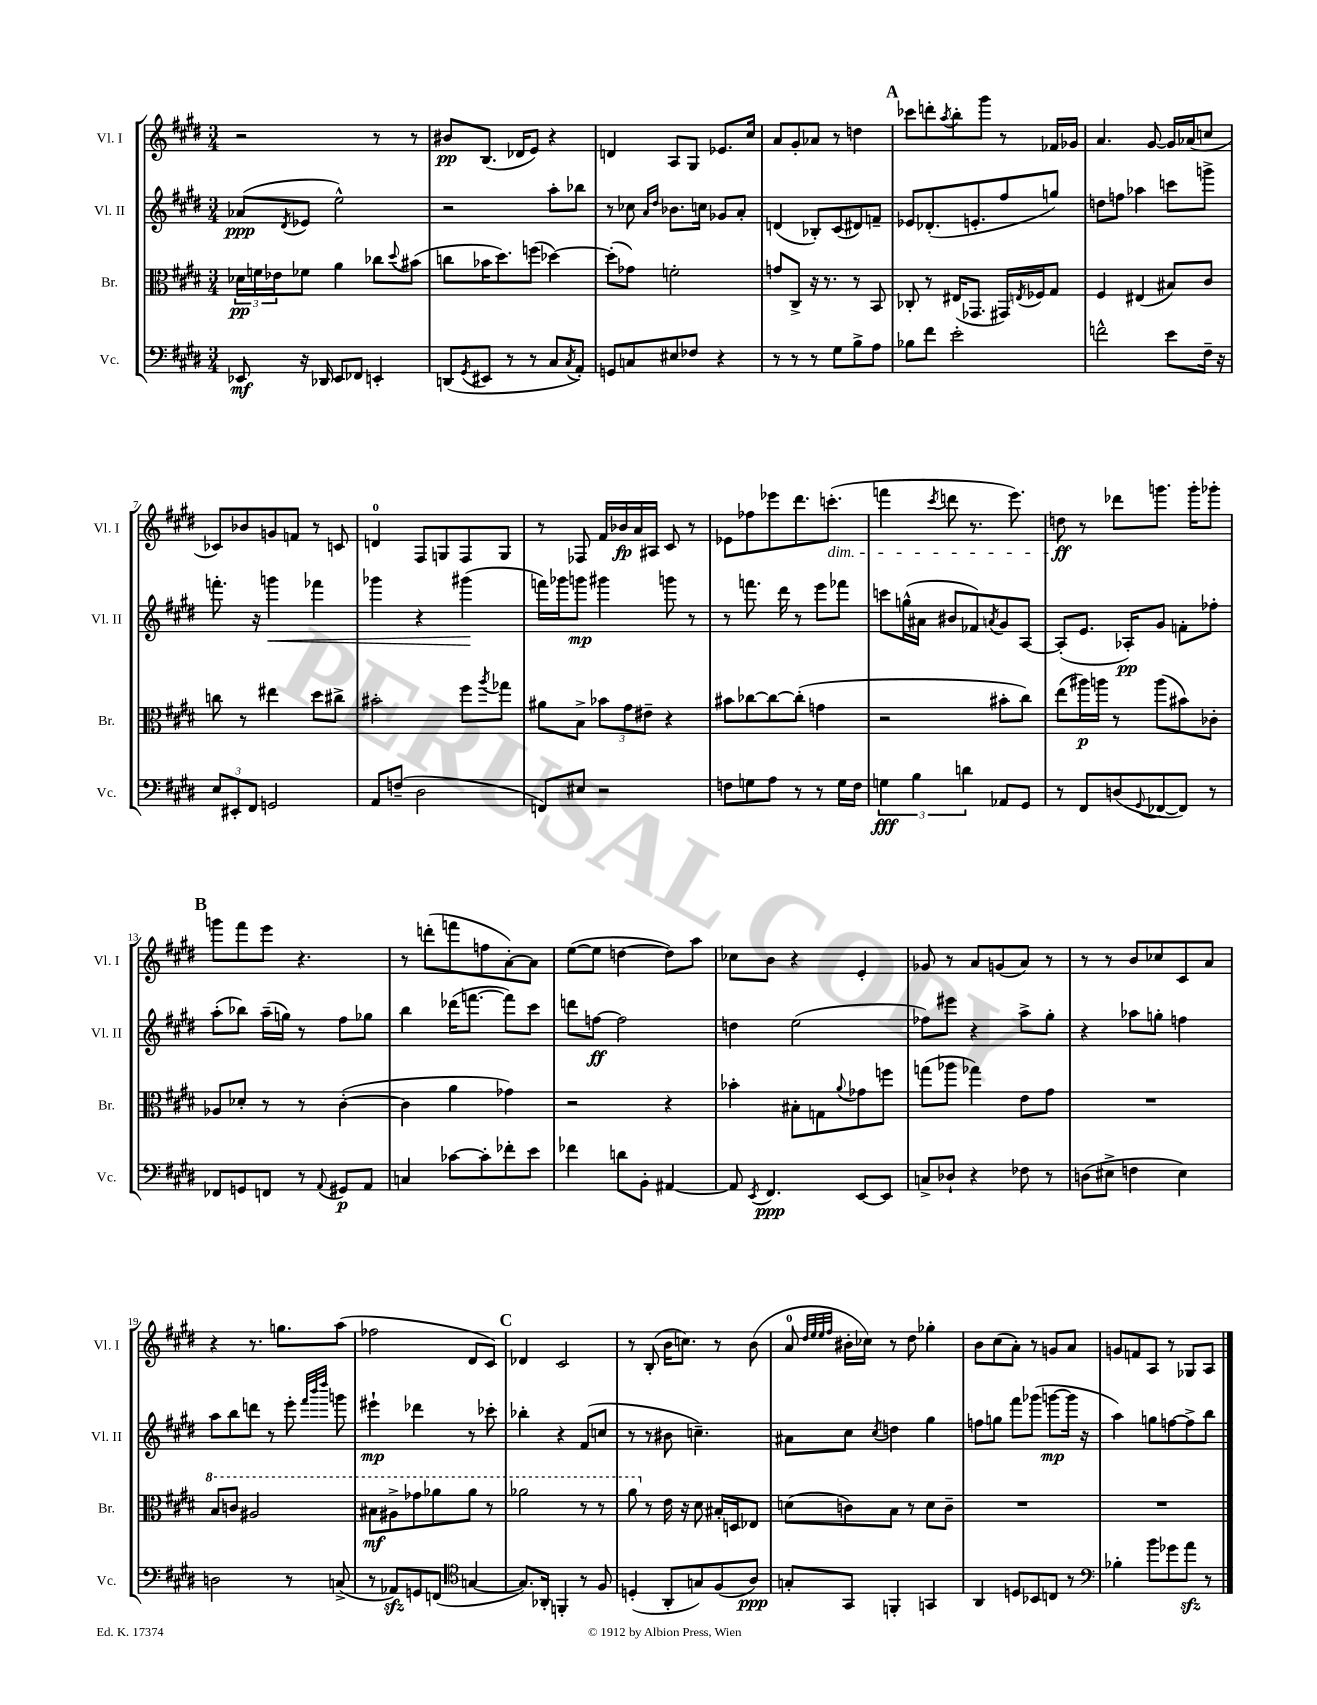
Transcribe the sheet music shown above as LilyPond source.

<<
\new StaffGroup <<
\new Staff = "s0" \with { instrumentName = "Vl. I" shortInstrumentName = "Vl. I" } {
    \clef treble \key e \major \numericTimeSignature \time 3/4
    r2 r8 r8 |
    bis'8\pp b8.( des'16 e'8) r4 |
    d'4 a8 gis8 ees'8. cis''16 |
    a'8 gis'8-. aes'8 r8 d''4 |
    \mark \markup { \bold "A" } ces'''8 d'''8-. \acciaccatura { a''8 } b''8-. gis'''8 r8 fes'16 ges'16 |
    a'4. gis'8~ gis'16 aes'16( c''8 |
    ces'8) bes'8 g'8 f'8 r8 c'8 |
    d'4-0 fis8 g8 fis8 g8 |
    r8 fes8 fis'16 bes'16\fp a'16 ais16 cis'8 r8 |
    ees'8 fes''8 ees'''8 dis'''8. c'''8.-.\dim( |
    f'''4 \acciaccatura { cis'''8 } d'''8 r8. e'''8.) |
    d''8\ff\! r8 des'''8 g'''8. g'''16-. ges'''8-. |
    \mark \markup { \bold "B" } g'''8 fis'''8 e'''8 r4. |
    r8 d'''8-.( f'''8 f''8 a'8~-.) a'8 |
    e''8~( e''8 d''4~ d''8) a''8 |
    ces''8 b'8 r4 e'4-. |
    ges'8 r8 a'8 g'8( a'8) r8 |
    r8 r8 b'8 ces''8 cis'8 a'8 |
    r4 r8. g''8. a''8( |
    fes''2 dis'8 cis'8) |
    \mark \markup { \bold "C" } des'4 cis'2 |
    r8 b8-.( b'16 c''8.) r8 b'8( |
    a'8-0 \grace { dis''32 e''32 e''32 fis''32 } bis'16-. ces''16) r8 dis''8 ges''4-. |
    b'8 cis''8( a'8-.) r8 g'8 a'8 |
    g'8 f'8 a8 r8 ges8 a8 \bar "|." |
}
\new Staff = "s1" \with { instrumentName = "Vl. II" shortInstrumentName = "Vl. II" } {
    \clef treble \key e \major \numericTimeSignature \time 3/4
    aes'8\ppp( \acciaccatura { dis'8 } ees'8 e''2-^) |
    r2 a''8-. bes''8 |
    r8 ces''8 \grace { a'16 dis''16 } bes'8. c''16 ges'8 a'8-. |
    d'4( bes8-.) cis'8( dis'8) f'8-- |
    \mark \markup { \bold "A" } ees'8 des'8.-.( e'8.-. fis''8 g''8) |
    d''8 f''8 aes''4 c'''8 g'''8-> |
    f'''8.-. r16 g'''4\< fes'''4 |
    ges'''4 r4 gis'''4\!( |
    f'''16) ges'''16 g'''8\mp gis'''4 g'''8 r8 |
    r8 f'''8. dis'''16 r8 e'''8 fes'''8 |
    c'''8 g''16-^( ais'16 bis'8 fes'8) \acciaccatura { a'8 } gis'8 a8~ |
    a8-.( e'8. aes16-.\pp) gis'8 f'8-. fes''8-. |
    \mark \markup { \bold "B" } a''8-.( bes''8) a''16--( g''16) r8 fis''8 ges''8 |
    b''4 des'''16( f'''8.~ f'''8) cis'''8 |
    d'''8 f''8~\ff f''2 |
    d''4 e''2( |
    fes''8) eis'''8 r4 a''8-> gis''8-. |
    r4 aes''8 g''8-. f''4 |
    a''8 b''8 d'''8 r8 e'''8-. \grace { fis'''32 b'''32 dis''''32 } g'''8 |
    eis'''4-!\mp des'''4 r8 ces'''8-. |
    \mark \markup { \bold "C" } bes''4-. r4 fis'8( c''8 |
    r8 r8 bis'8 c''4.--) |
    ais'8 cis''8 \acciaccatura { cis''8 } d''4 gis''4 |
    f''8 g''8 fis'''8 ges'''8( g'''8~\mp g'''16 r16 |
    a''4) g''8 f''8~ f''8-> b''8 \bar "|." |
}
\new Staff = "s2" \with { instrumentName = "Br." shortInstrumentName = "Br." } {
    \clef alto \key e \major \numericTimeSignature \time 3/4
    \tuplet 3/2 { des'16\pp f'16 ees'16 } fes'8 a'4 ces''8 \appoggiatura { dis''8 } bis'8( |
    c''8 bes'16 dis''8.) f''8( des''4~) |
    des''8-.( ges'8) f'2-. |
    g'8 cis8-> r16 r8. r8 b,8 |
    \mark \markup { \bold "A" } ces8-. r8 eis16( ges,8. gis,16) \acciaccatura { e8 } fes16 gis8 |
    fis4 eis4( bis8) cis'8 |
    c''8 r8 eis''4 dis''8 cis''8-> |
    bis'2-. fis''8 \acciaccatura { a''8 } ges''8 |
    ais'8 b8-> \tuplet 3/2 { bes'8 gis'8 eis'8-- } r4 |
    bis'8 ces''8~ ces''8~ ces''8-.( g'4 |
    r2 bis'8-. cis''8) |
    e''8( ais''16\p) a''16 r8 a''8( bis'8) ces'8-. |
    \mark \markup { \bold "B" } aes8 des'8-. r8 r8 cis'4~-.( |
    cis'4 a'4 ges'4) |
    r2 r4 |
    bes'4-. bis8-. g8 \appoggiatura { a'8 } ges'8 f''8 |
    g''8( aes''8 ges''4) e'8 gis'8 |
    R2. |
    \ottava #1 b'8 c''8 ais'2 |
    bis'8\mf ais'8-> ges''8 aes''8 aes''8 r8 |
    \mark \markup { \bold "C" } aes''2 r8 r8 |
    a''8 \ottava #0 r8 e'16 r16 dis'8 bis16-. d16 ees8 |
    d'8( c'8) b8 r8 d'8 c'8-- |
    R2. |
    R2. \bar "|." |
}
\new Staff = "s3" \with { instrumentName = "Vc." shortInstrumentName = "Vc." } {
    \clef bass \key e \major \numericTimeSignature \time 3/4
    ees,8\mf r16 des,16 ees,8 fes,8 e,4-. |
    d,8( \acciaccatura { gis,8 } eis,8 r8 r8 cis8 \acciaccatura { cis8 } a,8-.) |
    g,8 c8 eis8 fes8 r4 |
    r8 r8 r8 gis8 b8-> a8 |
    \mark \markup { \bold "A" } bes8 fis'8 e'2-. |
    f'2-^ e'8 fis16-- r16 |
    \tuplet 3/2 { e8 eis,8-. fis,8 } g,2 |
    a,8 f8--( dis2 |
    f,8) eis8 r2 |
    f8 g8 a8 r8 r8 g16 f16 |
    \tuplet 3/2 { g4\fff b4 d'4 } aes,8 gis,8 |
    r8 fis,8 d8( \appoggiatura { gis,8 } fes,8~ fes,8) r8 |
    \mark \markup { \bold "B" } fes,8 g,8 f,8 r8 \appoggiatura { a,8 } gis,8\p a,8 |
    c4 ces'8~ ces'8-. fes'8-. e'8 |
    fes'4 d'8 b,8-. ais,4~ |
    ais,8 \acciaccatura { e,8 } fis,4.\ppp e,8~ e,8 |
    c8-> des8-! r4 fes8 r8 |
    d8( eis8-> f4 eis4) |
    d2 r8 c8->( |
    r8 aes,8\sfz) g,8 f,8( \clef tenor g4~ |
    \mark \markup { \bold "C" } g8.) aes,16-. f,4-. r8 fis8 |
    d4-.( a,8-. g8) fis8( a8\ppp) |
    g8-. gis,8 f,4-. g,4 |
    a,4 d8 bes,8 c8 r8 |
    \clef bass bes4-. b'8 ges'8 a'8\sfz r8 \bar "|." |
}
>>
>>
